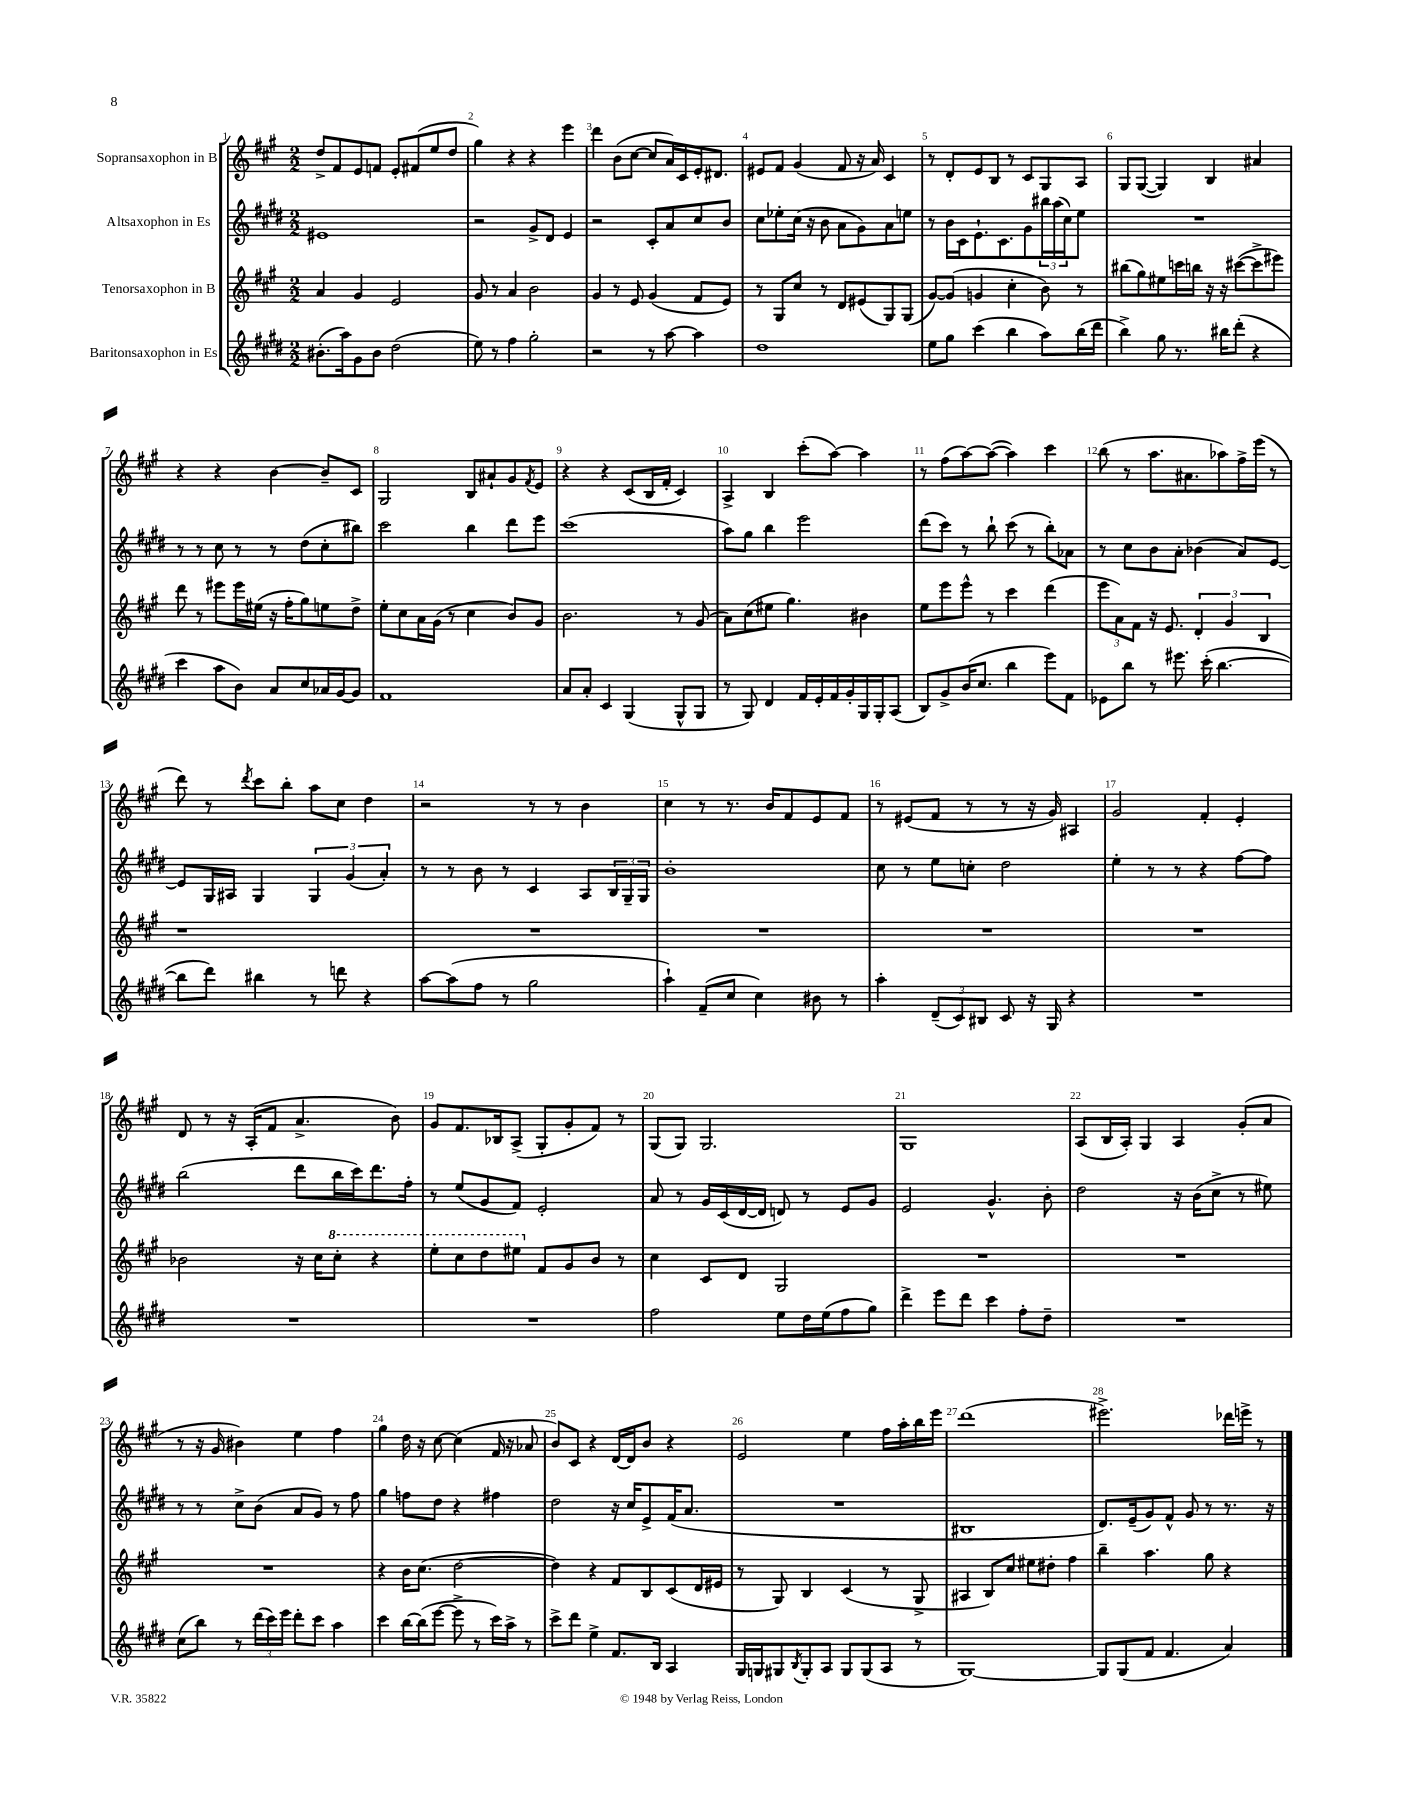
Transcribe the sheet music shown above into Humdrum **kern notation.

**kern	**kern	**kern	**kern
*staff4	*staff3	*staff2	*staff1
*clefG2	*clefG2	*clefG2	*clefG2
*k[f#c#g#d#]	*k[f#c#g#]	*k[f#c#g#d#]	*k[f#c#g#]
*M2/2	*M2/2	*M2/2	*M2/2
(8.b#'	4a	1e#	8dd^
.	.	.	8f#
16aa)	.	.	.
8g#	4g#	.	8e
8b#	.	.	8f
(2dd#	2e	.	8e'
.	.	.	(8f#
.	.	.	8ee
.	.	.	8dd
=	=	=	=
8ee)	8g#	2r	4gg#)
8r	8r	.	.
4ff#	4a	.	4r
2gg#'	2b	8g#^	4r
.	.	8d#	.
.	.	4e	4eee
=	=	=	=
2r	4g#	2r	4ddd
.	8r	.	(8b
.	8e	.	[8cc#
8r	(4g#	8c#'	8cc#]
[8aa	.	8a	16a)
.	.	.	16c#
4aa]	8f#	8cc#	16e'
.	.	.	8.d#
.	8e)	8b	.
=	=	=	=
1dd#	8r	8cc#	8e#
.	8G#	8ee-'	8f#
.	8cc#	(16cc#	(4g#
.	.	16r	.
.	8r	8b	.
.	8d	8a	8f#
.	(8e#	8g#)	16r
.	.	.	16a)
.	8G#)	8a	4c#
.	(8G#	8ee	.
=	=	=	=
8ee	[8g#)	8r	8r
8gg#	(8g#]	16b	8d'
.	.	16c#	.
(4ccc#	4g	8.e`	8e
.	.	.	8B
.	.	8.c#	.
4bb	4cc#'	.	8r
.	.	8g#	8c#
8aa)	8b)	24bb#	8G#
.	.	(24aa	.
.	.	24cc#)	.
(16bb	8r	8ee	8A
16ddd#	.	.	.
=	=	=	=
4bb^)	(8bb#	1r	8G#
.	8gg#)	.	([8G#
8gg#	8ee#	.	4G#])
8.r	16ccc	.	.
.	16bb	.	.
.	16r	.	4B
16bb#	16r	.	.
(8ddd#'	([8ccc#	.	.
4r	8ccc#^]	.	4a#
.	8eee#)	.	.
=	=	=	=
4ccc#	8ddd	8r	4r
.	8r	8r	.
8aa	8eee#	8cc#	4r
8b)	16eee#	8r	.
.	(16ee#	.	.
8a	16r	8r	[4b
.	16ff#'	.	.
8cc#	8gg#)	(8dd#	.
16a-	8ee	8cc#'	8b~]
[16g#	.	.	.
8g#]	8dd^	8bb#)	8c#
=	=	=	=
1f#	8ee'	2ccc#	2G#
.	8cc#	.	.
.	16a	.	.
.	(16g#	.	.
.	8r	.	.
.	4cc#	4bb	8B
.	.	.	8a#`
.	8b)	8ddd#	8g#
.	.	.	8qf#
.	8g#	8eee	8e
=	=	=	=
8a	2.b	(1ccc#	4r
8a'	.	.	.
4c#	.	.	4r
(4G#	.	.	(8c#
.	.	.	16B
.	.	.	16f#'
8G#^^	8r	.	4c#)
8G#	(8g#	.	.
=	=	=	=
8r	8a)	8aa)	4A^
8G#)	(8cc#	8gg#	.
4d#	8ee#	4bb	4B
.	4.gg#)	.	.
16f#	.	2eee	(8ccc#'
16e'	.	.	.
16f#	.	.	[8aa)
16g#'	.	.	.
16G#	4b#	.	4aa]
16G#'	.	.	.
(8A	.	.	.
=	=	=	=
8B)	8ee	(8ddd#	8r
8g#^	8eee	8ccc#)	(8ff#
(16b	8eee^^	8r	[8aa)
8.cc#	.	.	.
.	8r	8bb`	(8aa_
4bb	4ccc#	(8ccc#	4aa])
.	.	8r	.
8eee)	(4ddd	8bb')	4ccc#
8f#	.	8a-	.
=	=	=	=
8e-	12eee	8r	(8bb
.	12a)	.	.
8bb	.	8cc#	8r
.	12f#	.	.
8r	16r	8b	8.aa
.	8.e	.	.
8.eee#	.	8a'	.
.	.	.	8.a#
.	6d'	(4b-	.
(16ccc#'	.	.	.
[4.bb	.	.	8aa-)
.	6g#	.	.
.	.	8a)	16ff#^
.	.	.	(16eee
.	6B	.	.
.	.	[8e	8r
=	=	=	=
8bb]	1r	8e]	8ddd)
8ddd#)	.	16G#	8r
.	.	16A#	.
.	.	.	8qddd
4bb#	.	4G#	8ccc#
.	.	.	8bb'
8r	.	6G#	8aa
8ddd	.	.	8cc#
.	.	(6g#	.
4r	.	.	4dd
.	.	6a')	.
=	=	=	=
[8aa	1r	8r	2r
(8aa]	.	8r	.
8ff#	.	8b	.
8r	.	8r	.
2gg#	.	4c#	8r
.	.	.	8r
.	.	8A	4b
.	.	24B	.
.	.	24G#~	.
.	.	24G#	.
=	=	=	=
4aa`)	1r	1b'	4cc#
(8f#~	.	.	8r
8cc#	.	.	8.r
4cc#)	.	.	.
.	.	.	16b
.	.	.	8f#
8b#	.	.	8e
8r	.	.	8f#
=	=	=	=
4aa'	1r	8cc#	8r
.	.	8r	(8e#
(12d#~	.	8ee	8f#
12c#)	.	.	.
.	.	8cc'	8r
12B#	.	.	.
8c#	.	2dd#	8r
16r	.	.	16r
16G#	.	.	16g#)
4r	.	.	4A#
=	=	=	=
1r	1r	4ee'	2g#
.	.	8r	.
.	.	8r	.
.	.	4r	4f#'
.	.	[8ff#	4e'
.	.	8ff#]	.
=	=	=	=
1r	2b-	(2bb	8d
.	.	.	8r
.	.	.	16r
.	.	.	(16A'
.	.	.	8f#
.	16r	8ddd#	4.a^
.	16cc#	.	.
.	8ccc#'	16bb	.
.	.	16ccc#)	.
.	4r	8.ddd#	.
.	.	.	8b)
.	.	16ff#'	.
=	=	=	=
1r	8eee'	8r	8g#
.	8ccc#	(8ee	8.f#
.	8ddd	8g#	.
.	.	.	16B-
.	8eee#	8f#)	(8A^
.	8f#	2e'	8G#'
.	8g#	.	8g#'
.	8b	.	8f#)
.	8r	.	8r
=	=	=	=
2ff#	4cc#	8a	(8G#
.	.	8r	8G#)
.	8c#	16g#	2.G#
.	.	(16c#	.
.	8d	[16d#	.
.	.	16d#]	.
8ee	2G#	8d)	.
16dd#	.	8r	.
(16ee	.	.	.
8ff#	.	8e	.
8gg#)	.	8g#	.
=	=	=	=
4ddd#^	1r	2e	1G#
8eee	.	.	.
8ddd#	.	.	.
4ccc#	.	4.g#^^	.
8ff#'	.	.	.
8dd#~	.	8b'	.
=	=	=	=
1r	1r	2dd#	(8A
.	.	.	16B
.	.	.	16A')
.	.	.	4G#
.	.	16r	4A
.	.	(16b	.
.	.	8cc#^	.
.	.	8r	(8g#'
.	.	8ee#)	8a
=	=	=	=
(8cc#	1r	8r	8r
8bb)	.	8r	16r
.	.	.	16g#
8r	.	8cc#^	4b#)
(24ddd#	.	(8b	.
24ccc#)	.	.	.
24eee	.	.	.
8ddd#'	.	8a	4ee
8ccc#	.	8g#)	.
4aa	.	8r	4ff#
.	.	8ff#	.
=	=	=	=
4ccc#	4r	4gg#	4gg#
[16bb	16b	8ff	16dd
(16bb]	(8.cc#	.	16r
[8eee	.	8dd#	[8cc#
8eee^]	[2dd	4r	(4cc#]
8r	.	.	.
16ccc#)	.	4ff#	16f#
16aa^	.	.	16r
8r	.	.	8a-
=	=	=	=
8ccc#^	4dd])	2dd#	8b)
8ddd#	.	.	8c#
4ee^	4r	.	4r
8.f#	8f#	16r	[16d
.	.	16cc#	16d]
.	8B	8e^	8b
16B	.	.	.
4A	(8c#	(16f#	4r
.	.	8.a	.
.	16d	.	.
.	16e#	.	.
=	=	=	=
16G#	8r	1r	2e
16G	.	.	.
8G#	8G#)	.	.
8qB	.	.	.
8G#'	4B	.	.
8A	.	.	.
8G#	(4c#	.	4ee
(8G#	.	.	.
8A	8r	.	16ff#
.	.	.	16aa'
8r	8G#^	.	16bb
.	.	.	16eee
=	=	=	=
[1G#)	4A#	1B#	(1ddd
.	8B)	.	.
.	8cc#	.	.
.	8ee#	.	.
.	8dd#'	.	.
.	4ff#	.	.
=	=	=	=
8G#]	4bb~	8.d#)	2.eee#^)
(8G#	.	.	.
.	.	(16e~	.
8f#	4.aa	8g#)	.
4.f#	.	8f#^^	.
.	.	8g#	.
.	8gg#	8r	.
4a)	4r	8.r	16ddd-
.	.	.	16eee^
.	.	.	8r
.	.	16r	.
==	==	==	==
*-	*-	*-	*-
